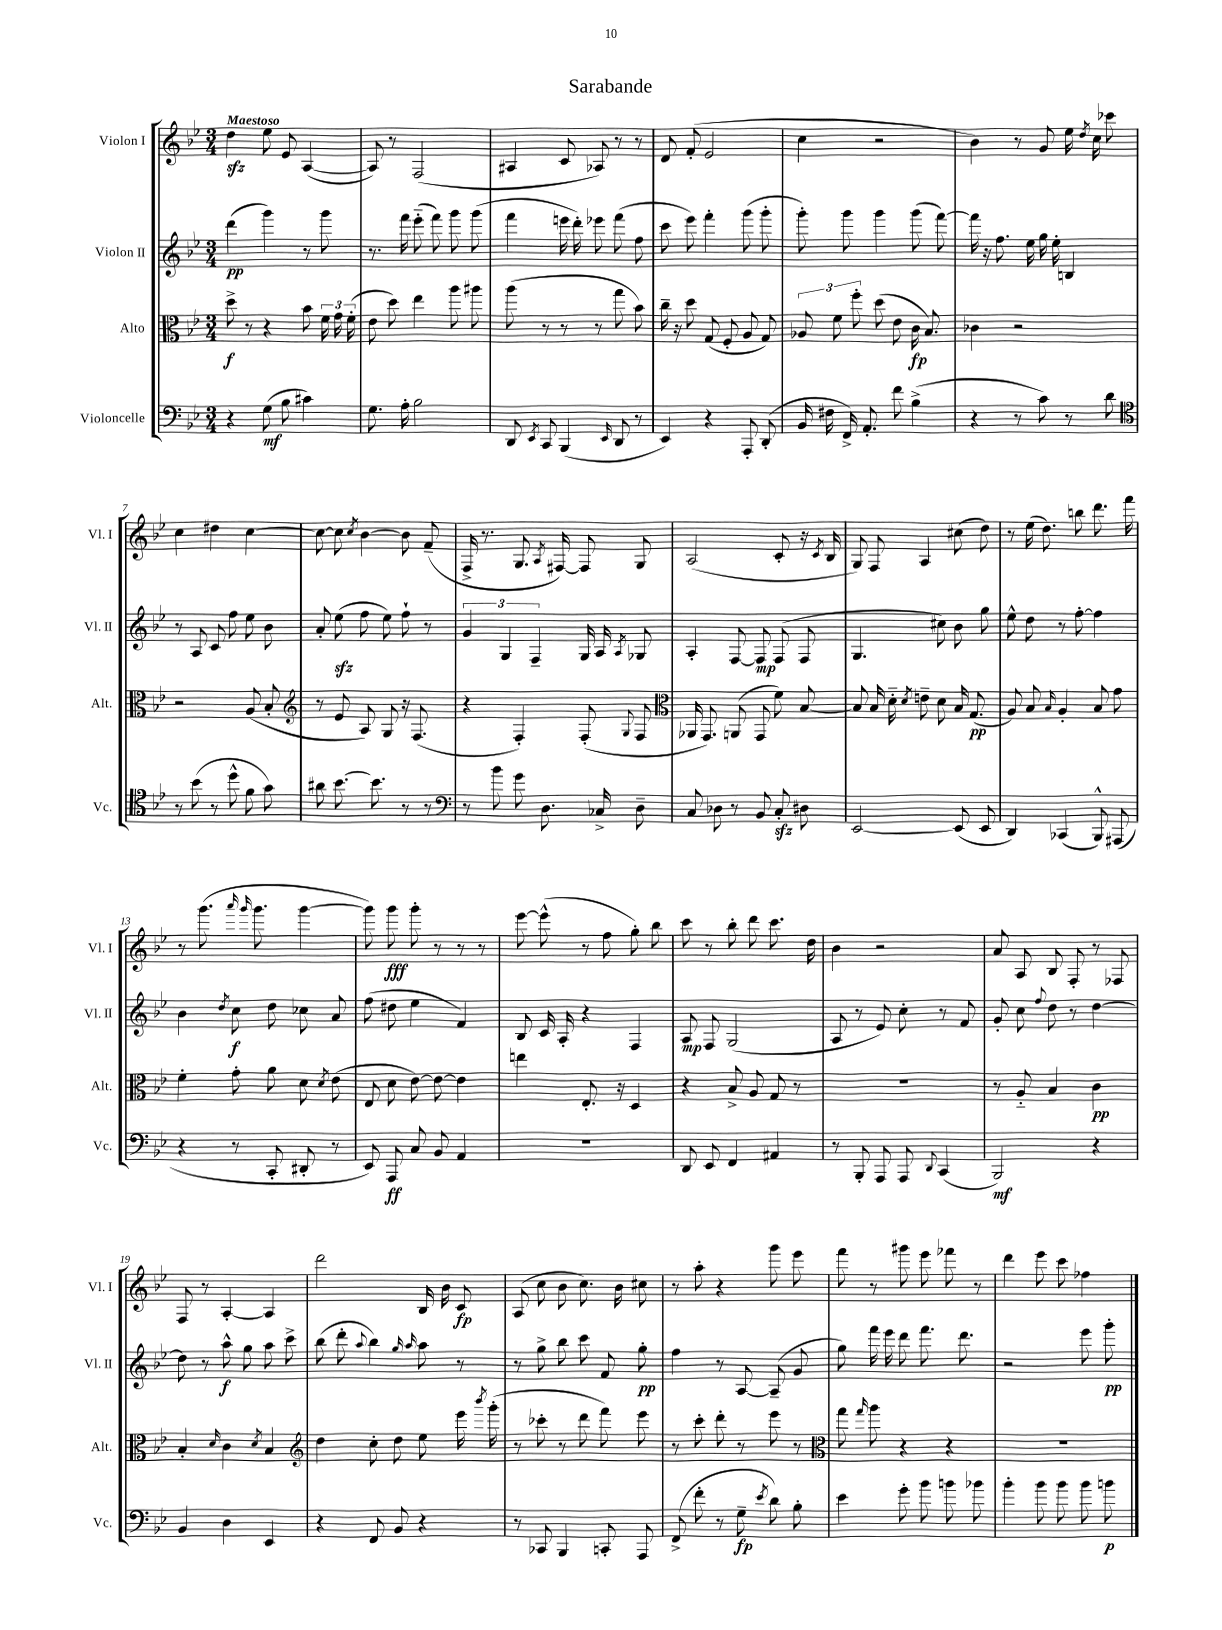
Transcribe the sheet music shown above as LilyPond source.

\header { title = "Sarabande" }
<<
\new StaffGroup <<
\new Staff = "s0" \with { instrumentName = "Violon I" shortInstrumentName = "Vl. I" } {
    \clef treble \key bes \major \numericTimeSignature \time 3/4 \tempo "Maestoso"
    \autoBeamOff d''4\sfz ees''8 ees'8 a4~( |
    a8) r8 f2( |
    ais4 c'8 aes8) r8 r8 |
    d'8 f'8-.( ees'2 |
    c''4 r2 |
    bes'4) r8 g'8 ees''16 \acciaccatura { d''8 } c''16 ces'''8 |
    c''4 dis''4 c''4~ |
    c''8~ c''8 \acciaccatura { c''8 } bes'4~ bes'8 f'8--( |
    f16-> r8. g8. \acciaccatura { a8 } fis16~) fis8 g8 |
    a2( c'8-. r16 \acciaccatura { c'8 } bes16 |
    g8) f8 a4 cis''8( d''8) |
    r8 ees''16( d''8.) b''8 d'''8. f'''16 |
    r8 g'''8.( \grace { a'''16 g'''16 } g'''8. g'''4~ |
    g'''8) g'''8\fff g'''8-. r8 r8 r8 |
    ees'''8~ ees'''8-^( r8 f''8 g''8-.) bes''8 |
    c'''8 r8 bes''8-. d'''8 c'''8. d''16 |
    bes'4 r2 |
    a'8 a8 bes8 f8-. r8 fes8 |
    f8 r8 a4~-. a4 |
    d'''2 bes16 bes'16 c'8\fp |
    a8( c''8 bes'8 c''8.) bes'16 cis''8 |
    r8 a''8-. r4 g'''8 ees'''8 |
    f'''8 r8 gis'''8 ees'''8 fes'''8 r8 |
    d'''4 ees'''8 c'''8 fes''4 \bar "|." |
}
\new Staff = "s1" \with { instrumentName = "Violon II" shortInstrumentName = "Vl. II" } {
    \clef treble \key bes \major \numericTimeSignature \time 3/4
    \autoBeamOff d'''4\pp( g'''4) r8 g'''8 |
    r8. f'''16 ees'''8-_( f'''8) g'''8 g'''8( |
    f'''4 e'''16 d'''16-.) ees'''8 f'''8( f''8 |
    c'''8 ees'''8) f'''4-. g'''8( g'''8-. |
    g'''8-.) g'''8 g'''4 g'''8( f'''8~) |
    f'''16 r16 f''8. ees''16 g''16 ees''16-. b4 |
    r8 a8 c'8 f''8 ees''8 bes'8 |
    a'8-. ees''8\sfz( f''8 ees''8) f''8-! r8 |
    \tuplet 3/2 { g'4 g4 f4-- } g16 a16 \acciaccatura { a8 } ges8 |
    a4-. f8~ f8\mp f8( f8 |
    g4. cis''8) bes'8 g''8 |
    ees''8-^ d''8 r8 f''8~-. f''4 |
    bes'4 \acciaccatura { d''8 } c''8\f d''8 ces''8 a'8 |
    f''8( dis''8 ees''4 f'4) |
    bes8 c'16 a16-. r4 f4 |
    a8\mp f8 g2( |
    a8 r8 ees'8) c''8-. r8 f'8 |
    g'8-. c''8 \appoggiatura { f''8 } d''8 r8 d''4~ |
    d''8 r8 a''8-^\f g''8 a''8 c'''8-> |
    bes''8( d'''8-. \appoggiatura { a''8 } bes''4) \grace { g''16 a''16 } a''8 r8 |
    r8 g''8-> bes''8 c'''8 f'8 g''8-.\pp |
    f''4 r8 a8~ a8--( g'8 |
    g''8) f'''16 ees'''16 d'''8 f'''8. d'''8. |
    r2 ees'''8 g'''8-.\pp \bar "|." |
}
\new Staff = "s2" \with { instrumentName = "Alto" shortInstrumentName = "Alt." } {
    \clef alto \key bes \major \numericTimeSignature \time 3/4
    \autoBeamOff d''8->\f r8 r4 bes'8 \tuplet 3/2 { f'16 g'16 f'16-.( } |
    ees'8 d''8) ees''4 a''8 ais''8 |
    a''8( r8 r8 r8 g''8 bes'8) |
    c''16-- r16 d''8 g8( f8-. a8 g8) |
    \tuplet 3/2 { aes8 f'8 f''8-. } d''8( ees'8 c'16\fp bes8.) |
    ces'4 r2 |
    r2 a8( bes8-. |
    \clef treble r8 ees'8 a8) g8 r16 f8.( |
    r4 f4-.) f8-.( \appoggiatura { g8 } f8 |
    \clef alto aes,16 g,8.) a,8( g,8 f'8) bes8~ |
    bes8 bes16 d'16-_ \acciaccatura { d'8 } e'8-- d'8 bes16 g8.\pp( |
    a8) bes8 \grace { bes16 } a4-. bes8 g'8 |
    f'4-. g'8-. a'8 d'8 \acciaccatura { d'8 } ees'8( |
    ees8 d'8 ees'8~) ees'8~ ees'4 |
    e''4 ees8.-. r16 d4 |
    r4 bes8-> a8 g8 r8 |
    R2. |
    r8 a8-_ bes4 c'4\pp |
    bes4-. \grace { d'16 } c'4 \acciaccatura { d'8 } bes4 |
    \clef treble d''4 c''8-. d''8 ees''8 ees'''16 \acciaccatura { bes'''8 } g'''16-.( |
    r8 ces'''8-. r8 d'''8 f'''8) ees'''8 |
    r8 c'''8-. d'''8-. r8 ees'''8 r8 |
    \clef alto g''8 \grace { g''16 } a''8 r4 r4 |
    R2. \bar "|." |
}
\new Staff = "s3" \with { instrumentName = "Violoncelle" shortInstrumentName = "Vc." } {
    \clef bass \key bes \major \numericTimeSignature \time 3/4
    \autoBeamOff r4 g8\mf( bes8 cis'4) |
    g8. a16-. bes2 |
    d,8 \acciaccatura { ees,8 } c,8 bes,,4( \grace { ees,16 } d,8 r8 |
    ees,4) r4 a,,8-. d,8-.( |
    bes,16 fis16 f,16->) a,8.-. f'8 bes4->( |
    r4 r8 c'8) r8 d'8 |
    \clef tenor r8 bes'8( r8 d''8-^ f'8 g'8) |
    ais'8 bes'8.~ bes'8. r8 r8 |
    \clef bass r8 bes'8 g'8 d8. ces16-> d8-- |
    c8 des8 r8 bes,8 c8-.\sfz dis8 |
    ees,2~ ees,8( ees,8 |
    d,4) ces,4( bes,,8-^) ais,,8( |
    r4 r8 c,8-. dis,8-. r8 |
    ees,8) a,,8\ff c8 bes,8 a,4 |
    R2. |
    d,8 ees,8 f,4 ais,4 |
    r8 bes,,8-. a,,8 a,,8 \appoggiatura { d,8 } c,4( |
    bes,,2\mf) r4 |
    bes,4 d4 ees,4 |
    r4 f,8 bes,8 r4 |
    r8 ces,8 bes,,4 c,8-. a,,8 |
    f,8->( f'8-. r8 g8--\fp \acciaccatura { ees'8 } d'8) bes8-. |
    ees'4 g'8-. bes'8 b'8 bes'8 |
    bes'4-. bes'8 bes'8 bes'8 b'8\p \bar "|." |
}
>>
>>
